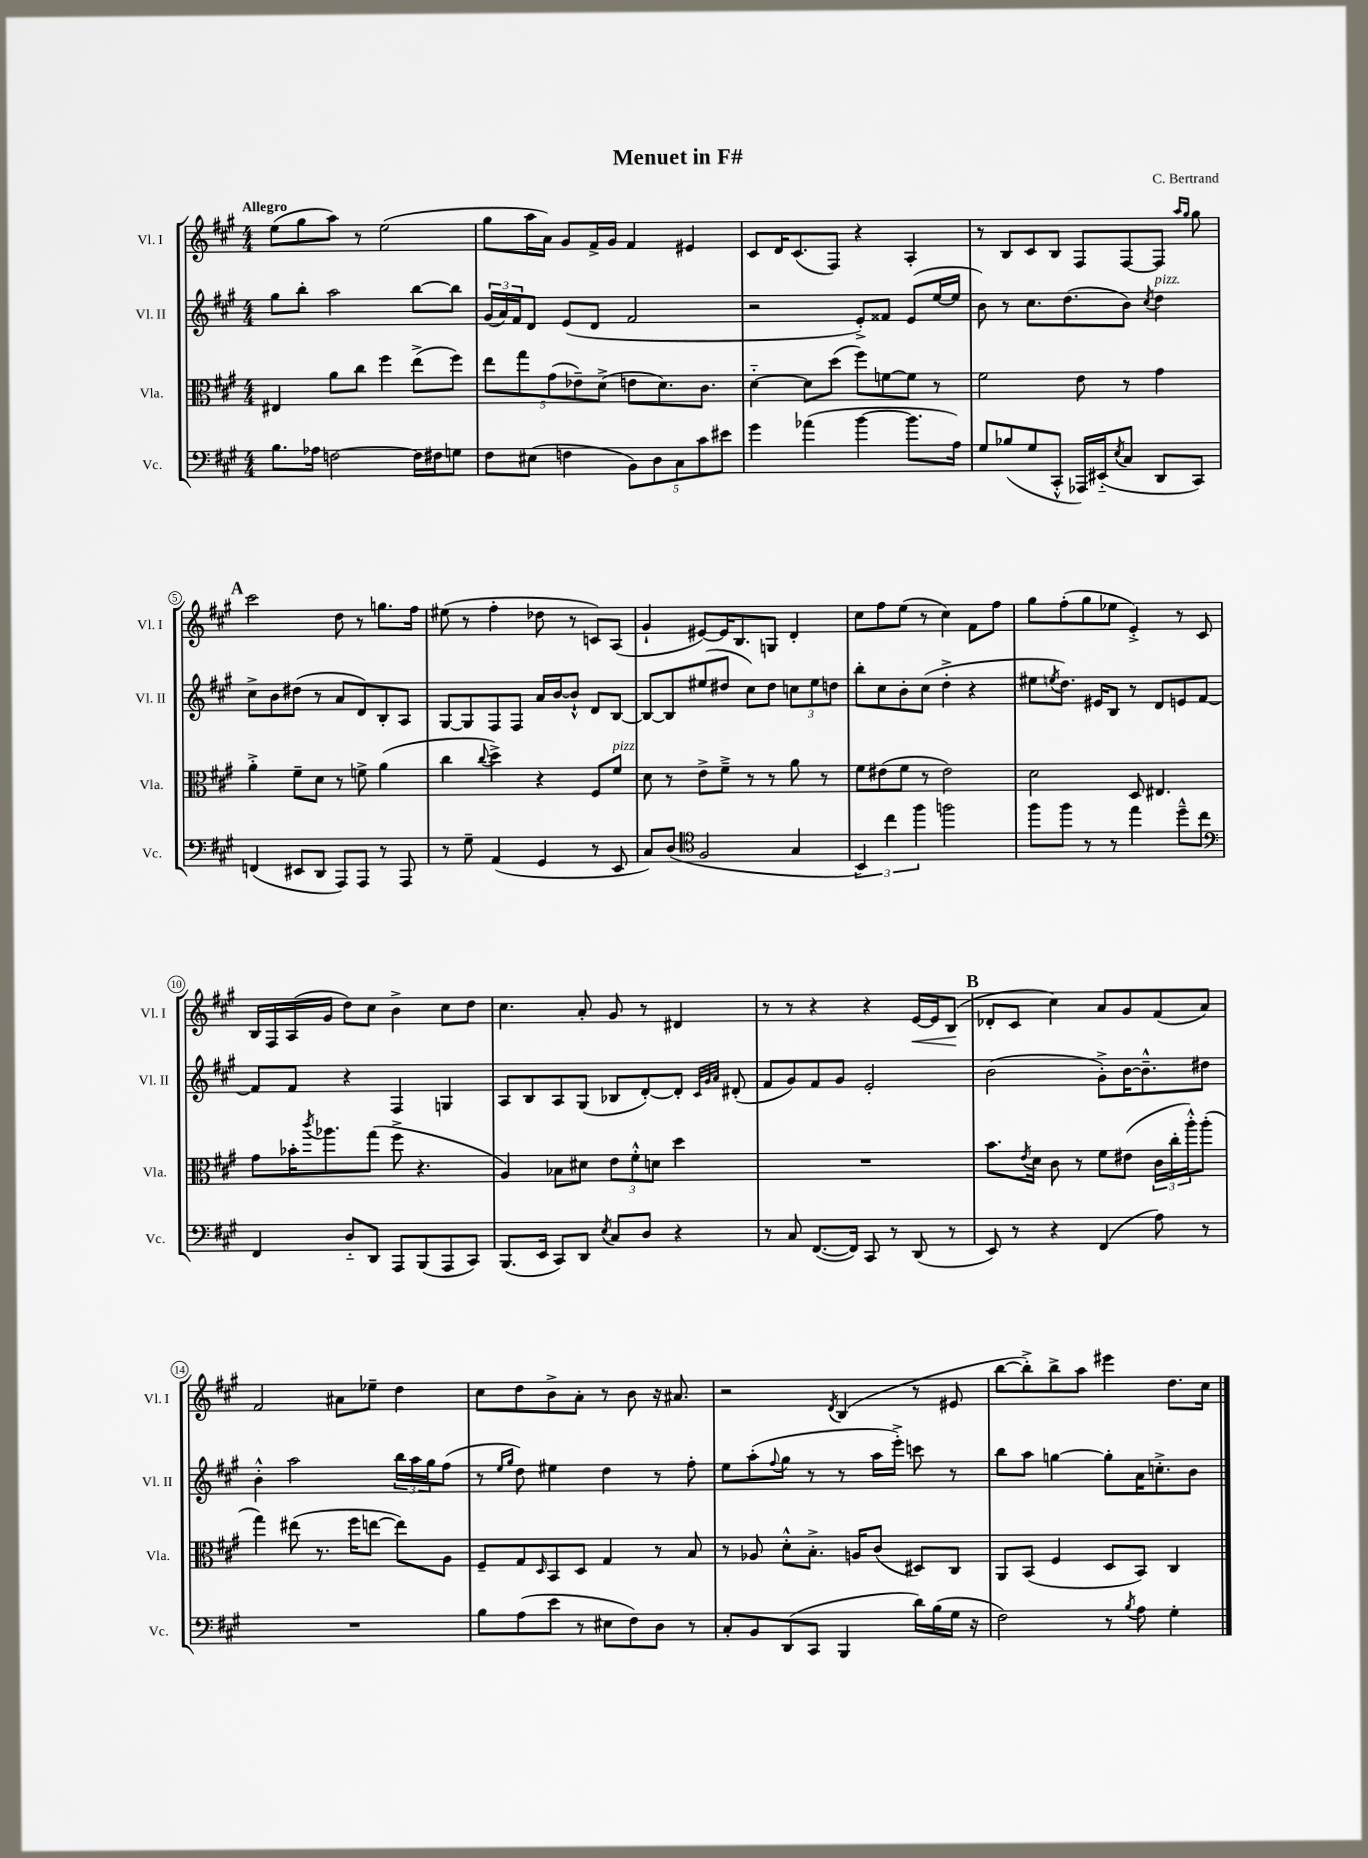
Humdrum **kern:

**kern	**kern	**kern	**kern	**dynam
*part4	*part3	*part2	*part1	*part1
*staff4	*staff3	*staff2	*staff1	*staff1
*I"Vc.	*I"Vla.	*I"Vl. II	*I"Vl. I	*
*I'Vc.	*I'Vla.	*I'Vl. II	*I'Vl. I	*
*clefF4	*clefC3	*clefG2	*clefG2	*
*k[f#c#g#]	*k[f#c#g#]	*k[f#c#g#]	*k[f#c#g#]	*
*M4/4	*M4/4	*M4/4	*M4/4	*
=1	=1	=1	=1	=1
!	!	!	!LO:TX:a:B:t=Allegro	!
8.B\L	4E#X/	8gg#\L	(8ee\L	.
.	.	8bb'\J	8gg#\	.
16A-X\Jk	.	.	.	.
[2Fn\	8a\L	2aa\	8aa\J)	.
.	8cc#\J	.	8r	.
.	4ff#\	.	(2ee\	.
16F\LL]	(8ee^\L	[8bb\L	.	.
16F#X\J	.	.	.	.
8Gn\J	8ff#\J)	8bb\J]	.	.
=2	=2	=2	=2	=2
8F#\L	10ee\L	(24g#/LL	8gg#\L	.
.	.	24a/)	.	.
.	.	24f#/J	.	.
.	10gg#\	.	.	.
(8E#X\J	.	8d/J	16aa\L	.
.	.	.	16a\JJ)	.
.	(10g#\	.	.	.
4Fn\	.	(8e/L	8g#/L	.
.	10e-X~\)	.	.	.
.	.	8d/J	16f#^/L	.
.	(10d^\J	.	.	.
.	.	.	16g#/JJ	.
10BB\L)	8en\L	2f#/	4f#/	.
10D\	.	.	.	.
.	8.d\)	.	.	.
10C#\	.	.	.	.
.	.	.	4e#X/	.
10c#\	.	.	.	.
.	8.c#\J	.	.	.
10e#X\J	.	.	.	.
=3	=3	=3	=3	=3
4g#\	[4d\	2r	8c#/L	.
.	.	.	16d/K	.
.	.	.	(8.c#/	.
(4a-X\	8d\L]	.	.	.
.	(8dd\J	.	8F#/J)	.
[4b\	8ff#\L)	8e'^/L)	4r	.
.	[8fn\	8f##X/J	.	.
8.b\L]	8f\J]	(8e/L	4A'/	.
.	8r	[16ee/L	.	.
16A\Jk)	.	16ee/JJ]	.	.
=4	=4	=4	=4	=4
8G#/L	2f#\	8b\)	8r	.
(8B-X/	.	8r	8B/L	.
8G#/	.	8.cc#\L	8c#/	.
8CC#'^^/J	.	.	8B/J	.
.	.	(8.dd\	.	.
16AAA-X/LL)	8e\	.	8F#/L	.
(16EE#X/J	.	.	.	.
8qE/	.	.	.	.
8C#/J	8r	8b\J)	[8F#/	.
.	.	8qcc#/	.	.
!	!	!LO:TX:a:i:t=pizz.	!	!
8DD/L	4g#\	4dd\	8F#/J]	.
.	.	.	16qqaa/LL	.
.	.	.	16qqgg#/JJ	.
8CC#/J)	.	.	8gg#\	.
!!LO:LB:g=z
!!LO:REH:place=s1:t=A
=5	=5	=5	=5	=5
(4FFn/	4a'^\	8cc#^\L	2ccc#\	.
.	.	8b\	.	.
8EE#X/L	8f#~\L	(8dd#X\J	.	.
8DD/J	8d\J	8r	.	.
8AAA/L)	8r	8a/L	8dd\	.
8AAA/J	8fn^\	8d/)	8r	.
8r	(4a\	8B'/	8.ggn\L	.
8AAA/	.	8A/J	.	.
.	.	.	16ff#\Jk	.
=6	=6	=6	=6	=6
8r	4cc#\	[8G#/L	(8ee#X\	.
8G#~\	.	8G#/]	8r	.
.	8qqcc#/	.	.	.
(4AA/	4dd^\)	8F#/	4ff#'\	.
.	.	8F#/J	.	.
4GG#/	4r	16a/LL	8dd-X\	.
.	.	[16b/J	.	.
.	.	8b`^^/J]	8r	.
8r	8F#/L	8d/L	8cn/L)	.
!	!LO:TX:a:i:t=pizz.	!	!	!
8EE/	8f#/J	[8B/J	(8A/J	.
=7	=7	=7	=7	=7
8C#/L)	8d\	8B/L_	4g#`/	.
(8D/J	8r	8B/]	.	.
*clefC4	*	*	*	*
2F#/	8e^\L	(8ee#X/	[8e#X/L)	.
.	8f#~^\J	8dd#X/J	16e#/K]	.
.	.	.	8.B/	.
.	8r	8cc#\L)	.	.
.	8r	8dd#\J	8Gn/J	.
4G#/	8a\	12ccn\L	4d'/	.
.	.	12ee#\	.	.
.	8r	.	.	.
.	.	12ddn\J	.	.
=8	=8	=8	=8	=8
6BB/)	8f#\L	8bb'\L	8cc#\L	.
.	(8e#X\	8cc#\	8ff#\	.
6cc#\	.	.	.	.
.	8f#\J	8b'\	(8ee\J	.
6ff#\	.	.	.	.
.	8r	(8cc#\J	8r	.
2ffn\	2e#\)	4dd'^\	4cc#\)	.
.	.	4r	8f#\L	.
.	.	.	8ff#\J	.
=9	=9	=9	=9	=9
8ff#\L	2d\	8ee#X\L	8gg#\L	.
.	.	8qeen/	.	.
8ff#\J	.	8.dd\J)	(8ff#'\	.
8r	.	.	8gg#\	.
.	.	16e#X/KL	.	.
8r	.	8B/J	8ee-X\J	.
4ee\	8D/	8r	4e'^/)	.
.	4.E#X/	8d/L	.	.
8dd~^^\L	.	8en/	8r	.
8cc#\J	.	[8f#/J	8c#/	.
!!LO:LB:g=z
=10	=10	=10	=10	=10
*clefF4	*	*	*	*
4FF#/	8g#\L	8f#/L]	16B/LL	.
.	.	.	16F#/	.
.	16b-X'\K	8f#/J	(16A/	.
.	8qccc#/	.	.	.
.	8.aa-X\	.	16g#/JJ	.
8D/L	.	4r	8dd\L)	.
8DD/J	(8gg#\J	.	8cc#\J	.
8AAA/L	8ff#^\	4F#/	4b^\	.
(8BBB/	4.r	.	.	.
8AAA/	.	4Gn/	8cc#\L	.
8CC#/J)	.	.	8dd\J	.
=11	=11	=11	=11	=11
(8.BBB/L	4A/)	8A/L	4.cc#\	.
.	.	8B/	.	.
16EE/Jk	.	.	.	.
8CC#/L)	8B-X\L	8A/	.	.
8DD/J	8d#X\J	(8G#/J	8a'/	.
8qE/	.	.	.	.
8C#/L	12e\L	8B-X/L	8g#/	.
.	12f#'^^\	.	.	.
8D/J	.	[8d'/)	8r	.
.	12dn\J	.	.	.
4r	4dd\	8d'/J]	4d#X/	.
.	.	32qqc#/LLL	.	.
.	.	32qqg#/	.	.
.	.	32qqa/JJJ	.	.
.	.	(8d#X'/	.	.
=12	=12	=12	=12	=12
8r	1r	8f#/L	8r	.
8C#/	.	8g#/)	8r	.
([8.FF#/L	.	8f#/	4r	.
.	.	8g#/J	.	.
16FF#/Jk])	.	.	.	.
8CC#/	.	2e'/	4r	.
8r	.	.	.	.
!	!	!	!	!LO:HP:b
(8DD/	.	.	[16e/LL	<
.	.	.	16e/J]	.
8r	.	.	(8B/J	.
.	.	.	.	[
!!LO:REH:place=s1:t=B
=13	=13	=13	=13	=13
8EE/)	8.b\L	(2b\	8d-X'/L	.
8r	.	.	8c#/J	.
.	8qe/	.	.	.
.	16d\Jk	.	.	.
4r	8c#\	.	4cc#\)	.
.	8r	.	.	.
(4FF#/	8f#\L	8g#'^\L)	8a/L	.
.	(8e#X\J	[16b\K	8g#/	.
.	.	8.b~^^\]	.	.
8A\)	24c#\LL	.	(8f#/	.
.	24cc#'\	.	.	.
.	24aa'^^\J)	.	.	.
8r	(8aa'\J	8dd#X\J	8a/J)	.
!!LO:LB:g=z
=14	=14	=14	=14	=14
1r	4gg#\)	4b'^^\	2f#/	.
.	(8ee#X\	2aa\	.	.
.	8.r	.	.	.
.	.	.	8a#X\L	.
.	16ff#\KL	.	.	.
.	[8een\J	.	8ee-X~\J	.
.	8ee\L])	24bb\LL	4dd\	.
.	.	24aa\	.	.
.	.	24gg#\J	.	.
.	8A\J	(8ff#\J	.	.
=15	=15	=15	=15	=15
8B\L	8F#~/L	8r	8cc#\L	.
.	.	16qqee/LL	.	.
.	.	16qqgg#/JJ	.	.
(8A\	8G#/	8dd\)	8dd\	.
.	16qqD/	.	.	.
8e\J	8BB/	4ee#X\	8b^\	.
8r	8D/J	.	8a'\J	.
8E#X\L	4G#/	4dd\	8r	.
8F#\)	.	.	8b\	.
8D\J	8r	8r	16r	.
.	.	.	8.a#X/	.
8r	8B/	8ff#'\	.	.
=16	=16	=16	=16	=16
8C#'/L	8r	8ee\L	2r	.
8BB/	8A-X/	(8aa'\	.	.
.	.	8qqff#/	.	.
(8DD/	8d'^^\L	8gg#\J	.	.
8CC#/J	8.B'^\J	8r	.	.
.	.	.	8qd/	.
4BBB/	.	8r	(4B/	.
.	16An/KL	.	.	.
.	(8c#/J	16aa\LL	.	.
.	.	16eee'^\JJ)	.	.
16d\LL)	8D#X/L)	8cccn\	8r	.
(16B\	.	.	.	.
16G#\JJ	8C#/J	8r	8e#X/	.
16r	.	.	.	.
=17	=17	=17	=17	=17
2F#\)	8AA/L	8bb\L	[8bb\L	.
.	(8BB/J	8aa\J	8bb'^\])	.
.	4F#/	[4ggn\	8bb^\	.
.	.	.	8aa\J	.
8r	8D/L	8gg'\L]	4eee#X\	.
8qB/	.	.	.	.
8A\	8BB/J)	16a\K	.	.
.	.	8.ccn'^\	.	.
4G#'\	4C#/	.	8.dd\L	.
.	.	8b\J	.	.
.	.	.	16cc#\Jk	.
==	==	==	==	==
*-	*-	*-	*-	*-
